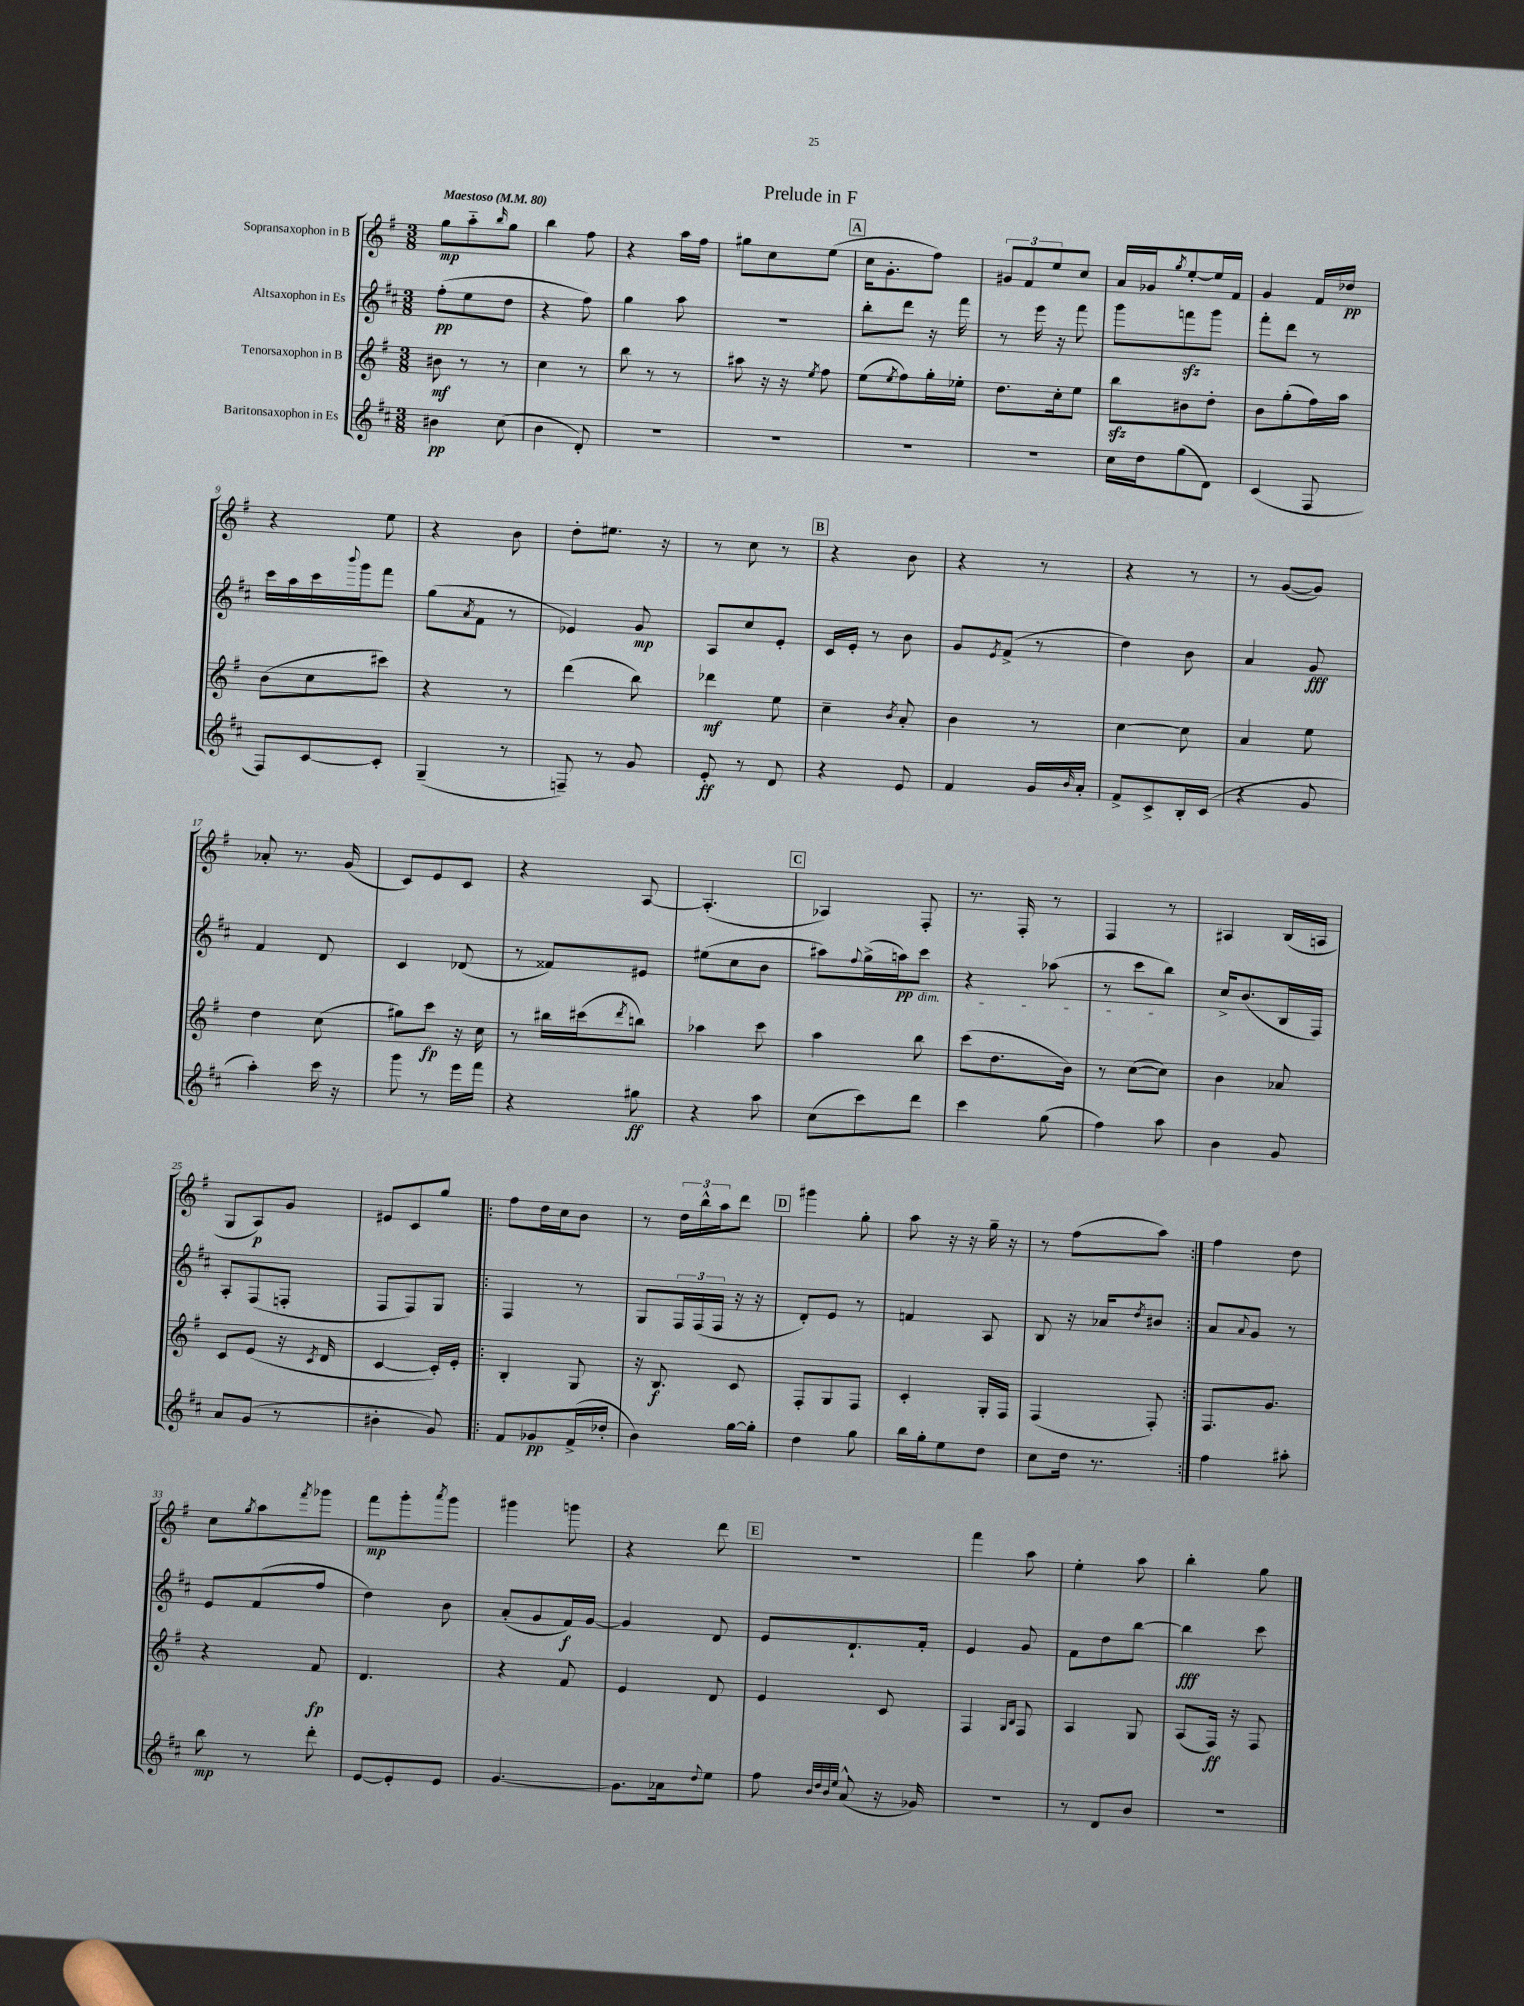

**kern	**kern	**kern	**kern
*staff4	*staff3	*staff2	*staff1
*clefG2	*clefG2	*clefG2	*clefG2
*k[f#c#]	*k[f#]	*k[f#c#]	*k[f#]
*M3/8	*M3/8	*M3/8	*M3/8
*MM80	*MM80	*MM80	*MM80
4b#	8b#	(8ff#'	8gg
.	8r	8ee	8aa'~
.	.	.	16qqbb
(8cc#	8r	8dd	8gg
=	=	=	=
4b	4cc	4r	4bb
8d')	8r	8ff#)	8ff#
=	=	=	=
4.r	8bb	4gg	4r
.	8r	.	.
.	8r	8aa	16aa
.	.	.	16ff#
=	=	=	=
4.r	8aa#	4.r	8gg#
.	16r	.	8cc
.	16r	.	.
.	8qee	.	.
.	8ff#	.	(8ee
=	=	=	=
4.r	(8ee	8bb'	16cc
.	.	.	8.g'
.	8qee	.	.
.	8ff#)	8ddd	.
.	16gg'	16r	8ff#)
.	16ee-'	16fff#	.
=	=	=	=
4.r	8.dd	8r	12g#
.	.	.	12f#
.	.	16eee	.
.	.	.	12ee
.	16cc'	16r	.
.	8ee	8fff#	8cc
=	=	=	=
16cc#	8bb	8ggg	16a
16dd	.	.	16g-
.	.	.	8qgg
(8gg	8b#	8fff	[8ee'
8d)	8dd'	8ggg	16ee]
.	.	.	16f#
=	=	=	=
(4c#	8b	8fff#'	4g
.	(8gg'	8ddd	.
8F#	16ff#)	8r	16f#
.	16aa	.	16dd-
=	=	=	=
8F#)	(8b	16ccc#	4r
.	.	16aa	.
[8c#	8cc	16ccc#	.
.	.	8qqbbb	.
.	.	16ggg	.
8c#']	8ccc#)	8fff#	8ee
=	=	=	=
(4G~	4r	(8gg	4r
.	.	8qa	.
.	.	8f#	.
8r	8r	8r	8b
=	=	=	=
8F~)	(4ddd	4e-)	8dd'
8r	.	.	8.ee#
8g	8bb)	8g	.
.	.	.	16r
=	=	=	=
8e'	4ddd-	8A	8r
8r	.	8cc#	8cc
8d	8ee	8e'	8r
=	=	=	=
4r	4cc~	16c#	4r
.	.	16e'	.
.	.	8r	.
.	8qb	.	.
8e	8a'	8b	8b
=	=	=	=
4f#	4b	8g	4r
.	.	8qe	.
.	.	(8f#^	.
16g	8r	8r	8r
16qqb	.	.	.
16a'	.	.	.
=	=	=	=
8f#^	[4cc	4dd)	4r
8c#^	.	.	.
16B'	8cc]	8b	8r
(16c#	.	.	.
=	=	=	=
4r	4a	4a	8r
.	.	.	([8g
8g	8ee	8g	8g])
=	=	=	=
4aa')	4dd	4f#	8a-'
.	.	.	8.r
16ccc#	(8cc	8d	.
16r	.	.	(16g
=	=	=	=
8ggg	8gg#)	4c#	8c)
8r	8ccc	.	8e
16eee	16r	(8d-	8c
16fff#	16cc	.	.
=	=	=	=
4r	8r	8r	4r
.	16bb#	8f##)	.
.	(16ccc#	.	.
.	8qddd	.	.
8gg#	8bb)	8e#	[8A
=	=	=	=
4r	4aa-	(8ee#	(4.A']
.	.	8cc#	.
8aa	8ccc	8b	.
=	=	=	=
(8cc#	4aa	8aa#)	4A-)
.	.	8qqff#	.
8ccc#)	.	(16gg^	.
.	.	16aa)	.
8ddd	8bb	8ccc#	8F#'
=	=	=	=
4ccc#	(8ccc	4r	8.r
.	8.dd	.	.
.	.	.	16F#'
(8gg	.	(8aa-	8r
.	16b)	.	.
=	=	=	=
4ff#)	8r	8r	4F#
.	([8cc	8ccc#	.
8aa	8cc])	8bb)	8r
=	=	=	=
4b	4b	16cc#^	4A#
.	.	(8.b	.
8g	8a-	16B	(16B
.	.	16F#)	16A
=	=	=	=
8a	8c	8A'	8G
(8g	(8e	(8F#	8A)
8r	16r	8F'	8g
.	8qc	.	.
.	16d	.	.
=	=	=	=
4b#'	[4c	8F#	8e#
.	.	8F#)	8c
8g)	16c'])	8G	8gg
.	16e'	.	.
=!|:	=!|:	=!|:	=!|:
8f#	4B'	4F#	8ff#
8g-	.	.	16dd
.	.	.	16cc
(16f#^	8G	8r	8b
16dd-'	.	.	.
=	=	=	=
4b)	16r	8G	8r
.	8.B	.	.
.	.	24F#	24dd
.	.	(24F#	24bb^^
.	.	24F#	24aa
[16gg	8c	16r	8ddd
16gg']	.	16r	.
=	=	=	=
4dd	8F#'	8d')	4ggg#
.	8G	8e	.
8gg	8F#	8r	8gg'
=	=	=	=
16bb	4c'	4f	8aa
16gg'	.	.	.
8ee	.	.	16r
.	.	.	16r
8dd	16G'	8A	16gg~
.	16F#	.	16r
=	=	=	=
8cc#	(4F#	8B	8r
16dd	.	16r	(8ff#
8.r	.	16a-	.
.	.	8qdd	.
.	8F#')	8b#	8aa)
=:|!	=:|!	=:|!	=:|!
4ff#	8.F#	8a	4ff#
.	.	8qqa	.
.	.	8g	.
.	8.g	.	.
8aa#'	.	8r	8dd
=	=	=	=
8bb	4r	8e	8cc
.	.	.	8qgg
8r	.	(8f#	8aa
.	.	.	8qfff#
8ddd'	8f#	8ff#	8ggg-
=	=	=	=
[8e	4.d	4dd)	8fff#
8e']	.	.	8ggg'
.	.	.	8qaaa
8e	.	8b	8ggg
=	=	=	=
[4.g	4r	(8a'	4ggg#
.	.	8g	.
.	8f#	16f#)	8ggg
.	.	[16g	.
=	=	=	=
8.g]	4e	4g]	4r
16a-	.	.	.
8qqdd	.	.	.
8ee	8d	8d	8ddd
=	=	=	=
8ff#	4e	8e	4.r
32qqb	.	.	.
32qqdd	.	.	.
32qqb	.	.	.
32qqee	.	.	.
(8a^^	.	8.d`	.
16r	8c	.	.
16g-)	.	16f#'	.
=	=	=	=
4.r	4F#	4e	4fff#
.	16qqG	.	.
.	16qqB	.	.
.	8F#	8g	8aa
=	=	=	=
8r	4A	8f#	4ee'
8d	.	8dd	.
8b	8G	[8bb	8aa
=	=	=	=
4.r	(8A	4bb]	4bb'
.	16F#)	.	.
.	16r	.	.
.	8F#	8ccc#	8gg
==	==	==	==
*-	*-	*-	*-
